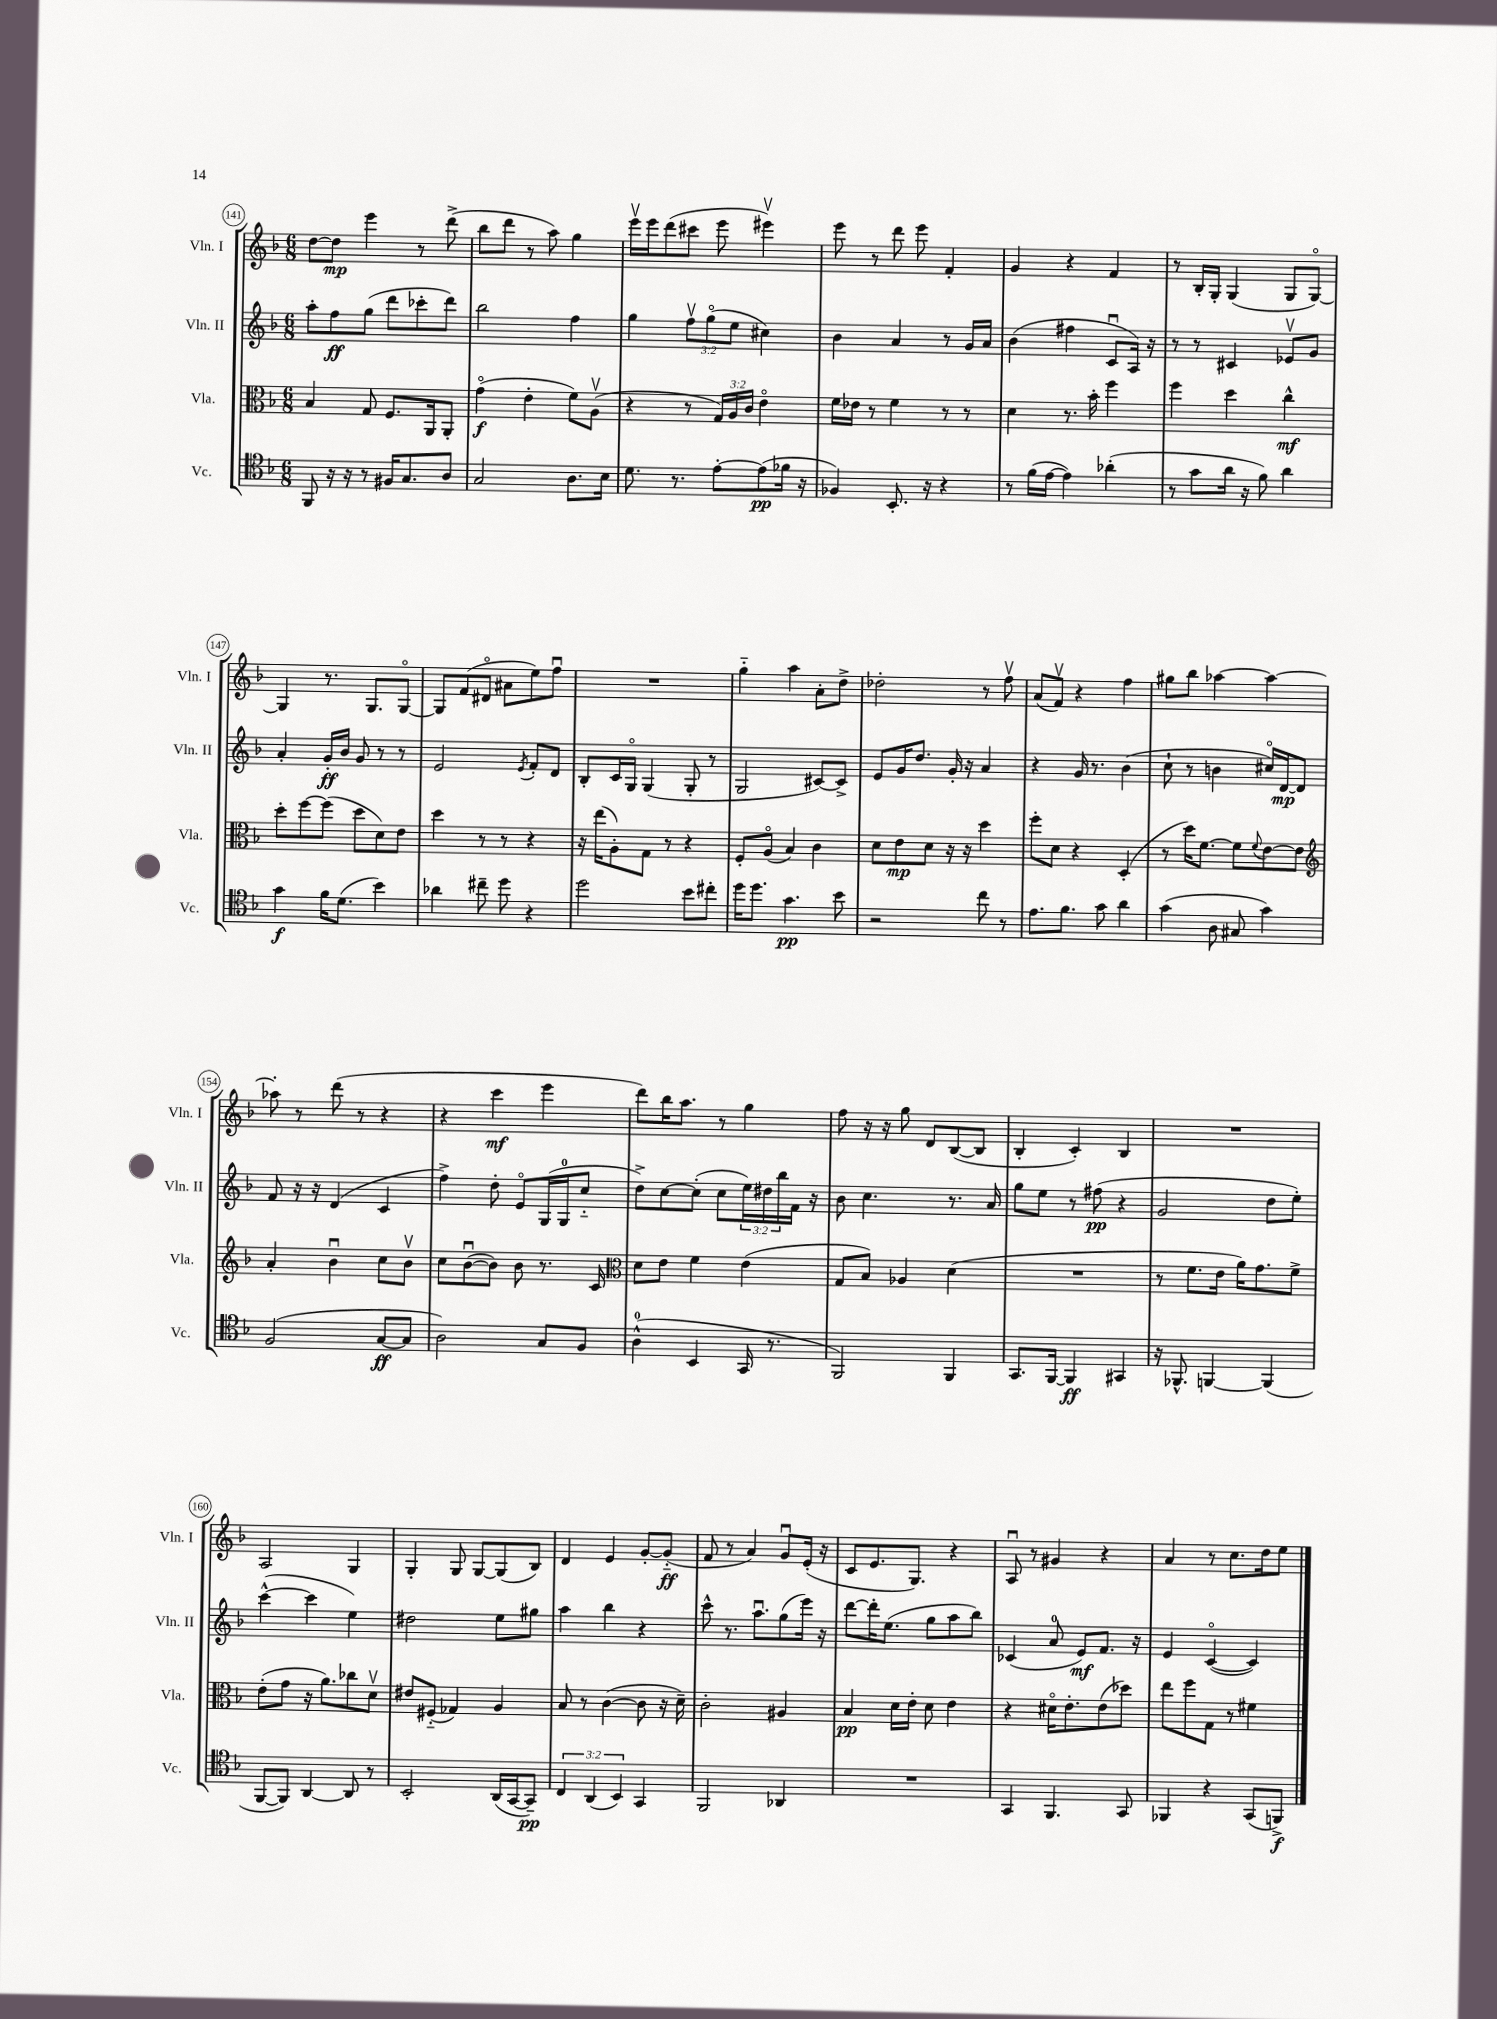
<<
\new StaffGroup <<
\new Staff = "s0" \with { instrumentName = "Vln. I" shortInstrumentName = "Vln. I" } {
    \clef treble \key f \major \numericTimeSignature \time 6/8
    d''8~ d''8\mp e'''4 r8 d'''8->( |
    bes''8 d'''8 r8 a''8) g''4 |
    e'''16\upbow e'''16 d'''8( cis'''8 e'''8 eis'''4\upbow) |
    e'''8 r8 d'''8 e'''8 f'4-. |
    g'4 r4 f'4 |
    r8 bes16-. g16-. g4( g8 g8~\flageolet) |
    g4 r8. g8. g8~\flageolet |
    g8 f'8( dis'8\flageolet ais'8 e''8) f''8\downbow |
    R2. |
    g''4-_ a''4 a'8-. d''8-> |
    des''2-. r8 f''8\upbow |
    a'8( f'8\upbow) r4 f''4 |
    gis''8 bes''8 aes''4~ aes''4~ |
    aes''8-. r8 d'''8( r8 r4 |
    r4 c'''4\mf e'''4 |
    d'''8) bes''16 a''8. r8 g''4 |
    f''8 r16 r16 g''8 d'8 bes8~( bes8 |
    bes4-. c'4-.) bes4 |
    R2. |
    a2 g4 |
    g4-. g8 g8~ g8( bes8) |
    d'4 e'4 g'8~-. g'8-_\ff( |
    f'8 r8 a'4) g'8\downbow e'16-.( r16 |
    c'8 e'8. g8.) r4 |
    a8\downbow r8 gis'4 r4 |
    a'4 r8 c''8. d''16 e''8 \bar "|." |
}
\new Staff = "s1" \with { instrumentName = "Vln. II" shortInstrumentName = "Vln. II" } {
    \clef treble \key f \major \numericTimeSignature \time 6/8 \override Staff.TupletNumber.text = #tuplet-number::calc-fraction-text
    a''8-. f''8\ff g''8( d'''8 ces'''8-. d'''8) |
    bes''2 f''4 |
    g''4 \tuplet 3/2 { f''8\upbow g''8\flageolet( e''8 } cis''4) |
    bes'4 a'4 r8 g'16 a'16 |
    bes'4( fis''4 c'8\downbow a16) r16 |
    r8 r8 cis'4 ees'8\upbow g'8 |
    a'4-. g'16-.\ff bes'16 g'8 r8 r8 |
    e'2 \acciaccatura { e'8 } f'8-. d'8 |
    bes8-. c'16 g16\flageolet g4( g8-. r8 |
    g2 cis'8~) cis'8-> |
    e'8 g'16 d''8. g'16-. r16 a'4 |
    r4 g'16 r8. bes'4( |
    c''8-! r8 b'4 cis''16\flageolet) d'16~\mp d'8 |
    f'8 r16 r16 d'4( c'4 |
    f''4->) d''8-. e'8\flageolet g16( g16-0 c''8-_ |
    d''8->) c''8~ c''8-.( c''8 \tuplet 3/2 { e''16) dis''16 bes''16 } f'16 r16 |
    bes'8 c''4. r8. a'16 |
    g''8 e''8 r8 fis''8\pp( r4 |
    g'2 d''8 e''8-.) |
    c'''4~-^( c'''4 e''4) |
    dis''2 e''8 gis''8 |
    a''4 bes''4 r4 |
    c'''8-^ r8. a''8.\downbow g''8( e'''16) r16 |
    d'''8~ d'''16-. e''8.( g''8 a''8 bes''8) |
    ces'4( a'8-0 e'8\mf) f'8. r16 |
    e'4 c'4~\flageolet( c'4) \bar "|." |
}
\new Staff = "s2" \with { instrumentName = "Vla." shortInstrumentName = "Vla." } {
    \clef alto \key f \major \numericTimeSignature \time 6/8 \override Staff.TupletNumber.text = #tuplet-number::calc-fraction-text
    bes4 g8 f8. a,16 a,8-. |
    g'4\flageolet\f( e'4-. f'8) a8\upbow( |
    r4 r8 \tuplet 3/2 { g16) a16 c'16 } e'4\flageolet |
    f'16 ees'16 r8 f'4 r8 r8 |
    d'4 r8. bes'16-. f''4 |
    f''4 d''4 c''4-^\mf |
    d''8-. f''8~ f''8( d''8 d'8) e'8 |
    d''4 r8 r8 r4 |
    r16 e''16( a8-.) g8 r8 r4 |
    f8-. a8\flageolet( bes4) c'4 |
    d'8 e'8\mp d'8 r16 r16 d''4 |
    f''8-. d'8 r4 d4-.( |
    r8 d''16) f'8.~ f'8 \appoggiatura { f'8 } e'8~ e'8 |
    \clef treble a'4-. bes'4\downbow c''8 bes'8\upbow |
    c''8 bes'8~\downbow( bes'8) bes'8 r8. c'16 |
    \clef alto d'8 e'8 f'4 e'4( |
    g8 bes8) aes4 d'4( |
    R2. |
    r8 f'8. e'16 a'16) g'8. f'8-> |
    e'8-.( g'8 r16 a'8.) ces''8 d'8\upbow |
    eis'8 fis8-_( ges4) a4 |
    bes8 r8 c'4~( c'8 r16 d'16--) |
    c'2-. ais4 |
    bes4\pp d'16 e'16-. d'8 e'4 |
    r4 dis'16\flageolet e'8.-. e'8( des''8) |
    e''8 f''8 g8 r8 fis'4 \bar "|." |
}
\new Staff = "s3" \with { instrumentName = "Vc." shortInstrumentName = "Vc." } {
    \clef tenor \key f \major \numericTimeSignature \time 6/8 \override Staff.TupletNumber.text = #tuplet-number::calc-fraction-text
    f,8 r16 r16 r8 fis16 g8. a8 |
    g2 a8. bes16 |
    d'8. r8. e'8~-. e'8\pp( fes'16 r16 |
    fes4) bes,8.-. r16 r4 |
    r8 f'16( e'16~ e'4) aes'4-.( |
    r8 g'8 a'16 r16 f'8) a'4 |
    g'4\f f'16 d'8.( bes'4) |
    aes'4 cis''8-- d''8 r4 |
    d''2 bes'8 cis''8-. |
    d''16 d''8. g'4.\pp bes'8 |
    r2 c''8 r8 |
    e'8. f'8. g'8 a'4 |
    g'4( a8 gis8 g'4) |
    f2( g8~\ff g8 |
    a2) g8 f8 |
    a4-0-^( bes,4 g,16 r8. |
    f,2) f,4 |
    g,8. f,16~ f,4\ff gis,4 |
    r16 fes,8.-^ f,4~ f,4( |
    f,8~ f,8) a,4~ a,8 r8 |
    bes,2-. a,16( g,16~ g,8--\pp) |
    \tuplet 3/2 { c4 a,4( bes,4) } g,4 |
    f,2 aes,4 |
    R2. |
    g,4 f,4. g,8 |
    fes,4 r4 g,8( f,8->\f) \bar "|." |
}
>>
>>
\layout { \context { \Score currentBarNumber = #141 \override BarNumber.stencil = #(make-stencil-circler 0.1 0.3 ly:text-interface::print) } }
